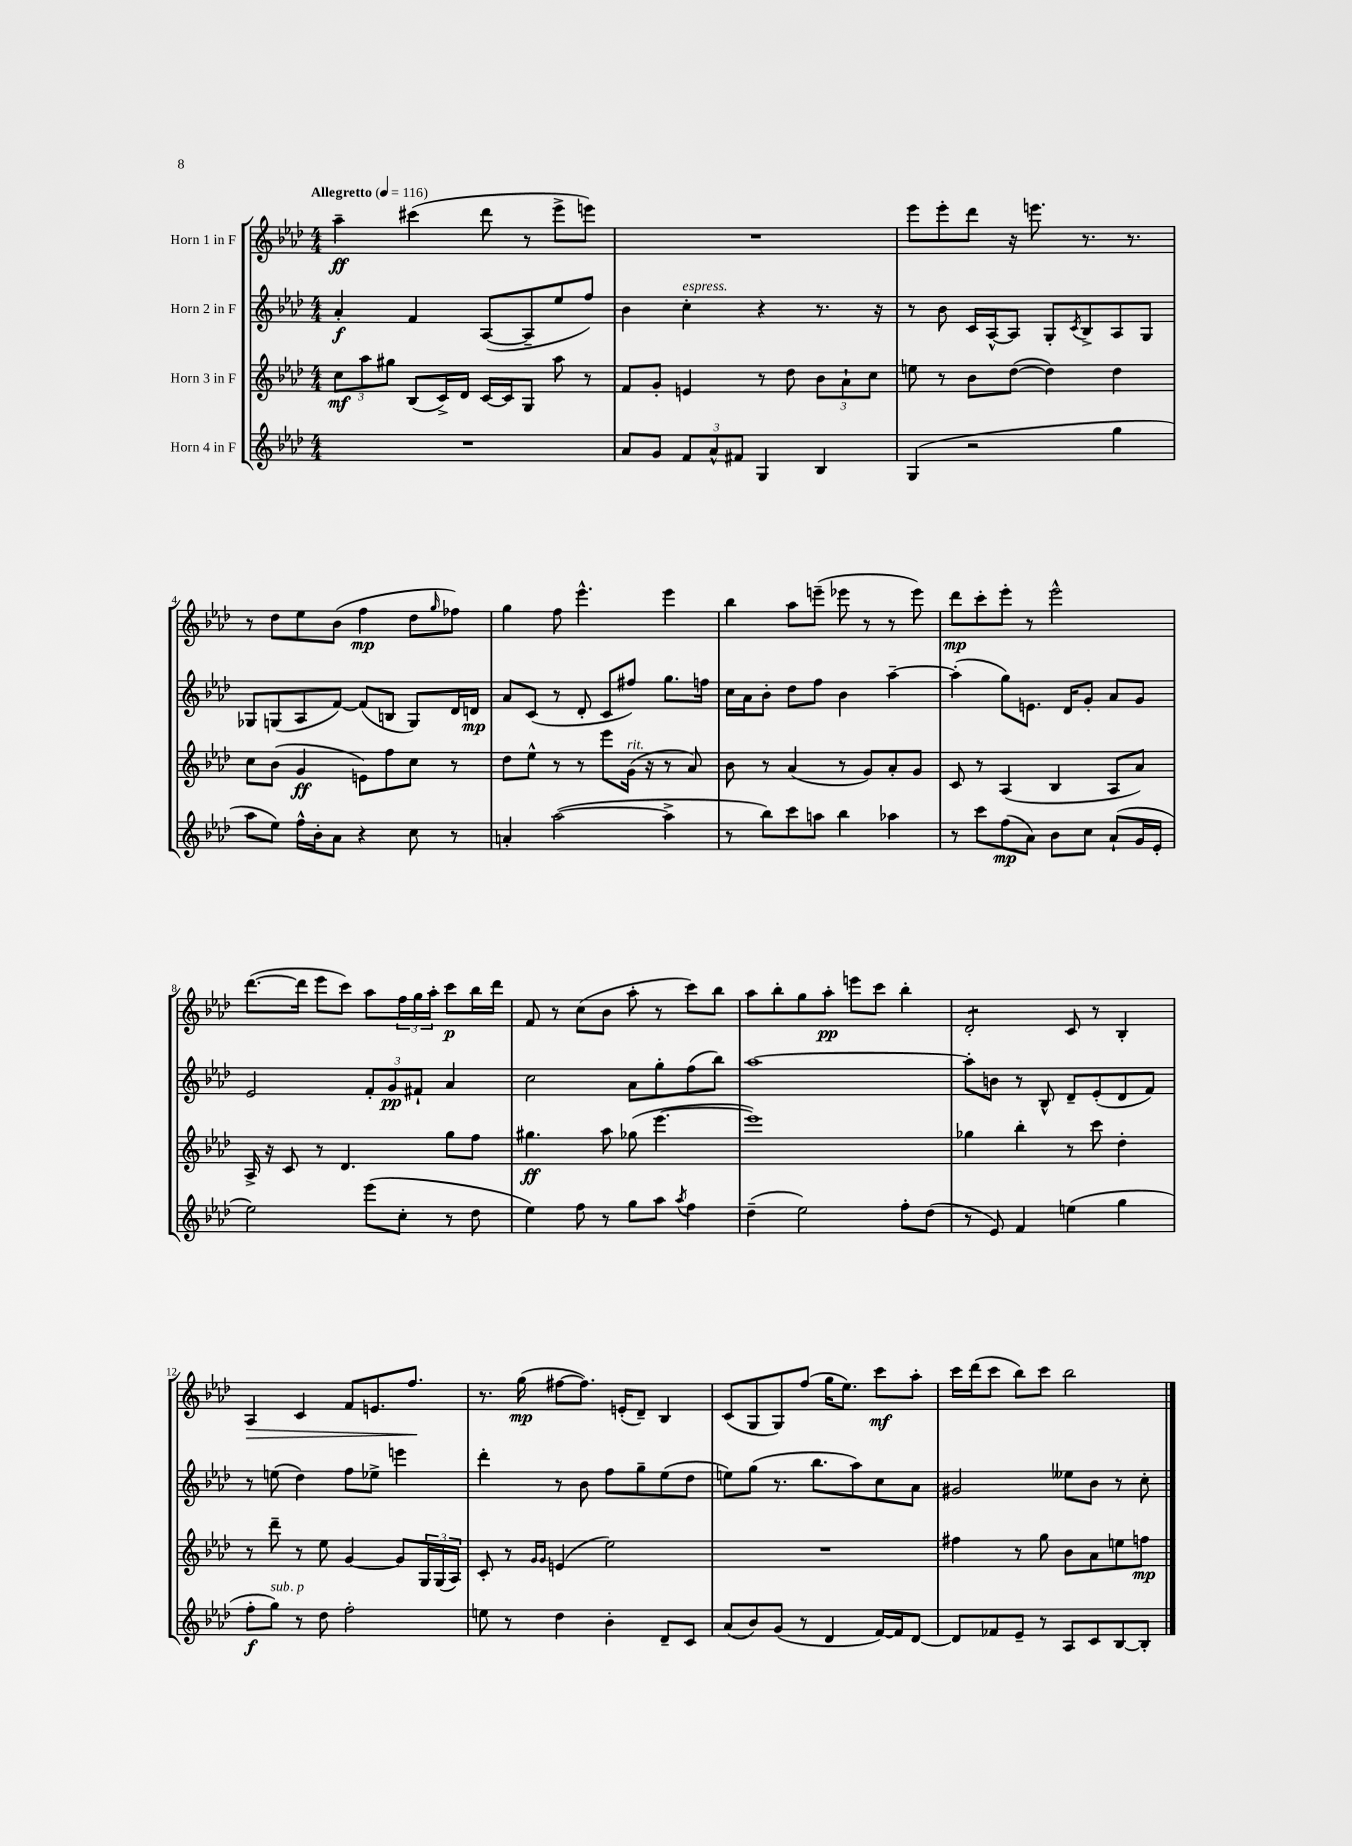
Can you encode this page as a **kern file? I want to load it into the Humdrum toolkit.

**kern	**kern	**kern	**kern
*staff4	*staff3	*staff2	*staff1
*clefG2	*clefG2	*clefG2	*clefG2
*k[b-e-a-d-]	*k[b-e-a-d-]	*k[b-e-a-d-]	*k[b-e-a-d-]
*M4/4	*M4/4	*M4/4	*M4/4
*MM116	*MM116	*MM116	*MM116
1r	12cc	4a-'	4aa-~
.	12aa-	.	.
.	12gg#	.	.
.	(8B-	4f	(4ccc#
.	16c^)	.	.
.	16d-	.	.
.	[16c	([8A-	8ddd-
.	16c]	.	.
.	8G	8A-~]	8r
.	8aa-	8ee-	8eee-^
.	8r	8ff)	8eee)
=	=	=	=
8a-	8f	4b-	1r
8g	8g'	.	.
12f	4e	4cc'	.
12a-^^	.	.	.
12f#	.	.	.
4G	8r	4r	.
.	8dd-	.	.
4B-	12b-	8.r	.
.	12a-`	.	.
.	12cc	.	.
.	.	16r	.
=	=	=	=
(4G	8ee	8r	8eee-
.	8r	8b-	8eee-'
2r	8b-	16c	8ddd-
.	.	[16A-^^	.
.	([8dd-	8A-]	16r
.	.	.	8.eee
.	4dd-])	8G'	.
.	.	8qc	.
.	.	8B-^	8.r
4gg	4dd-	8A-	.
.	.	.	8.r
.	.	8G	.
=	=	=	=
8aa-	8cc	8G-	8r
8ee-)	(8b-	(8G	8dd-
16ff^^	4g	8A-	8ee-
16b-'	.	.	.
8a-	.	[8f)	(8b-
4r	8e)	(8f]	4ff
.	8ff	8B	.
8cc	8cc	8G)	8dd-
.	.	.	16qqgg
8r	8r	16d-	8ff-)
.	.	16d	.
=	=	=	=
4a'	8dd-	8a-	4gg
.	8ee-^^	(8c	.
([2aa-	8r	8r	8ff
.	8r	8d-'	4.eee-^^
.	8eee-	8c	.
.	(16g	8ff#)	.
.	16r	.	.
4aa-^]	8r	8.gg	4eee-
.	8a-)	.	.
.	.	16ff	.
=	=	=	=
8r	8b-	16cc	4bb-
.	.	16a-	.
8bb-)	8r	8b-'	.
8ccc	(4a-	8dd-	8aa-
8aa	.	8ff	(8eee~
4bb-	8r	4b-	8eee-
.	8g)	.	8r
4aa-	8a-'	[4aa-~	8r
.	8g	.	8eee-)
=	=	=	=
8r	8c	(4aa-']	8ddd-
8ccc	8r	.	8ccc'
(8ff	(4A-	8gg)	8eee-'
8a-)	.	8.e	8r
8b-	4B-	.	2eee-^^
.	.	16d-	.
8cc	.	8g'	.
(8a-`	8A-	8a-	.
16g	8a-)	8g	.
16e-'	.	.	.
=	=	=	=
2ee-)	16A-^	2e-	([8.ddd-
.	16r	.	.
.	8c	.	.
.	.	.	16ddd-]
.	8r	.	8eee-
.	4.d-	.	8ccc)
(8eee-	.	12f'	8aa-
.	.	12g	.
8cc'	.	.	24ff
.	.	12f#`	24gg
.	.	.	24aa-'
8r	8gg	4a-	8ccc
8dd-	8ff	.	16bb-
.	.	.	16ddd-
=	=	=	=
4ee-)	4.gg#	2cc	8f
.	.	.	8r
8ff	.	.	(8cc
8r	8aa-	.	8b-
8gg	(8gg-	8a-	8aa-'
8aa-	[4.eee-	8gg'	8r
8qaa-	.	.	.
4ff	.	(8ff	8ccc)
.	.	8bb-)	8bb-
=	=	=	=
(4dd-~	1eee-])	[1aa-	8aa-
.	.	.	8bb-'
2ee-)	.	.	8gg
.	.	.	8aa-'
.	.	.	8eee
.	.	.	8ccc
8ff'	.	.	4bb-'
(8dd-	.	.	.
=	=	=	=
8r	4gg-	8aa-']	2d-'
8e-)	.	8b	.
4f	4bb-'	8r	.
.	.	8B-^^	.
(4ee	8r	8d-~	8c
.	8ccc	(8e-'	8r
4gg	4dd-'	8d-	4B-'
.	.	8f)	.
=	=	=	=
8ff'	8r	8r	4A-
8gg)	8ddd-~	(8ee	.
8r	8r	4dd-)	4c
8dd-	8ee-	.	.
2ff'	[4g	8ff	8f
.	.	8ee-^	8.e
.	8g]	4eee	.
.	.	.	8.ff
.	24G	.	.
.	(24G	.	.
.	24A-)	.	.
=	=	=	=
8ee	8c'	4ddd-'	8.r
8r	8r	.	.
.	.	.	(16gg
.	16qqg	.	.
.	16qqg	.	.
4dd-	(4e	8r	[8ff#
.	.	8b-	8.ff#])
4b-'	2ee-)	8ff	.
.	.	.	(16e'
.	.	8gg~	8d-~)
8d-~	.	(8ee-	4B-
8c	.	8dd-	.
=	=	=	=
(8a-	1r	8ee)	(8c
8b-)	.	(8gg	8G
(8g	.	8.r	8G)
8r	.	.	(8ff
.	.	8.bb-	.
4d-	.	.	16gg
.	.	.	8.ee-)
.	.	8aa-)	.
[16f)	.	8cc	8ccc
16f]	.	.	.
[8d-	.	8a-	8aa-'
=	=	=	=
8d-]	4ff#	2g#	16ccc
.	.	.	(16ddd-
8f-	.	.	8ccc
8e-~	8r	.	8bb-)
8r	8gg	.	8ccc
8A-	8b-	8ee--	2bb-
8c	8a-	8b-	.
[8B-	8ee	8r	.
8B-']	8ff	8cc'	.
==	==	==	==
*-	*-	*-	*-
